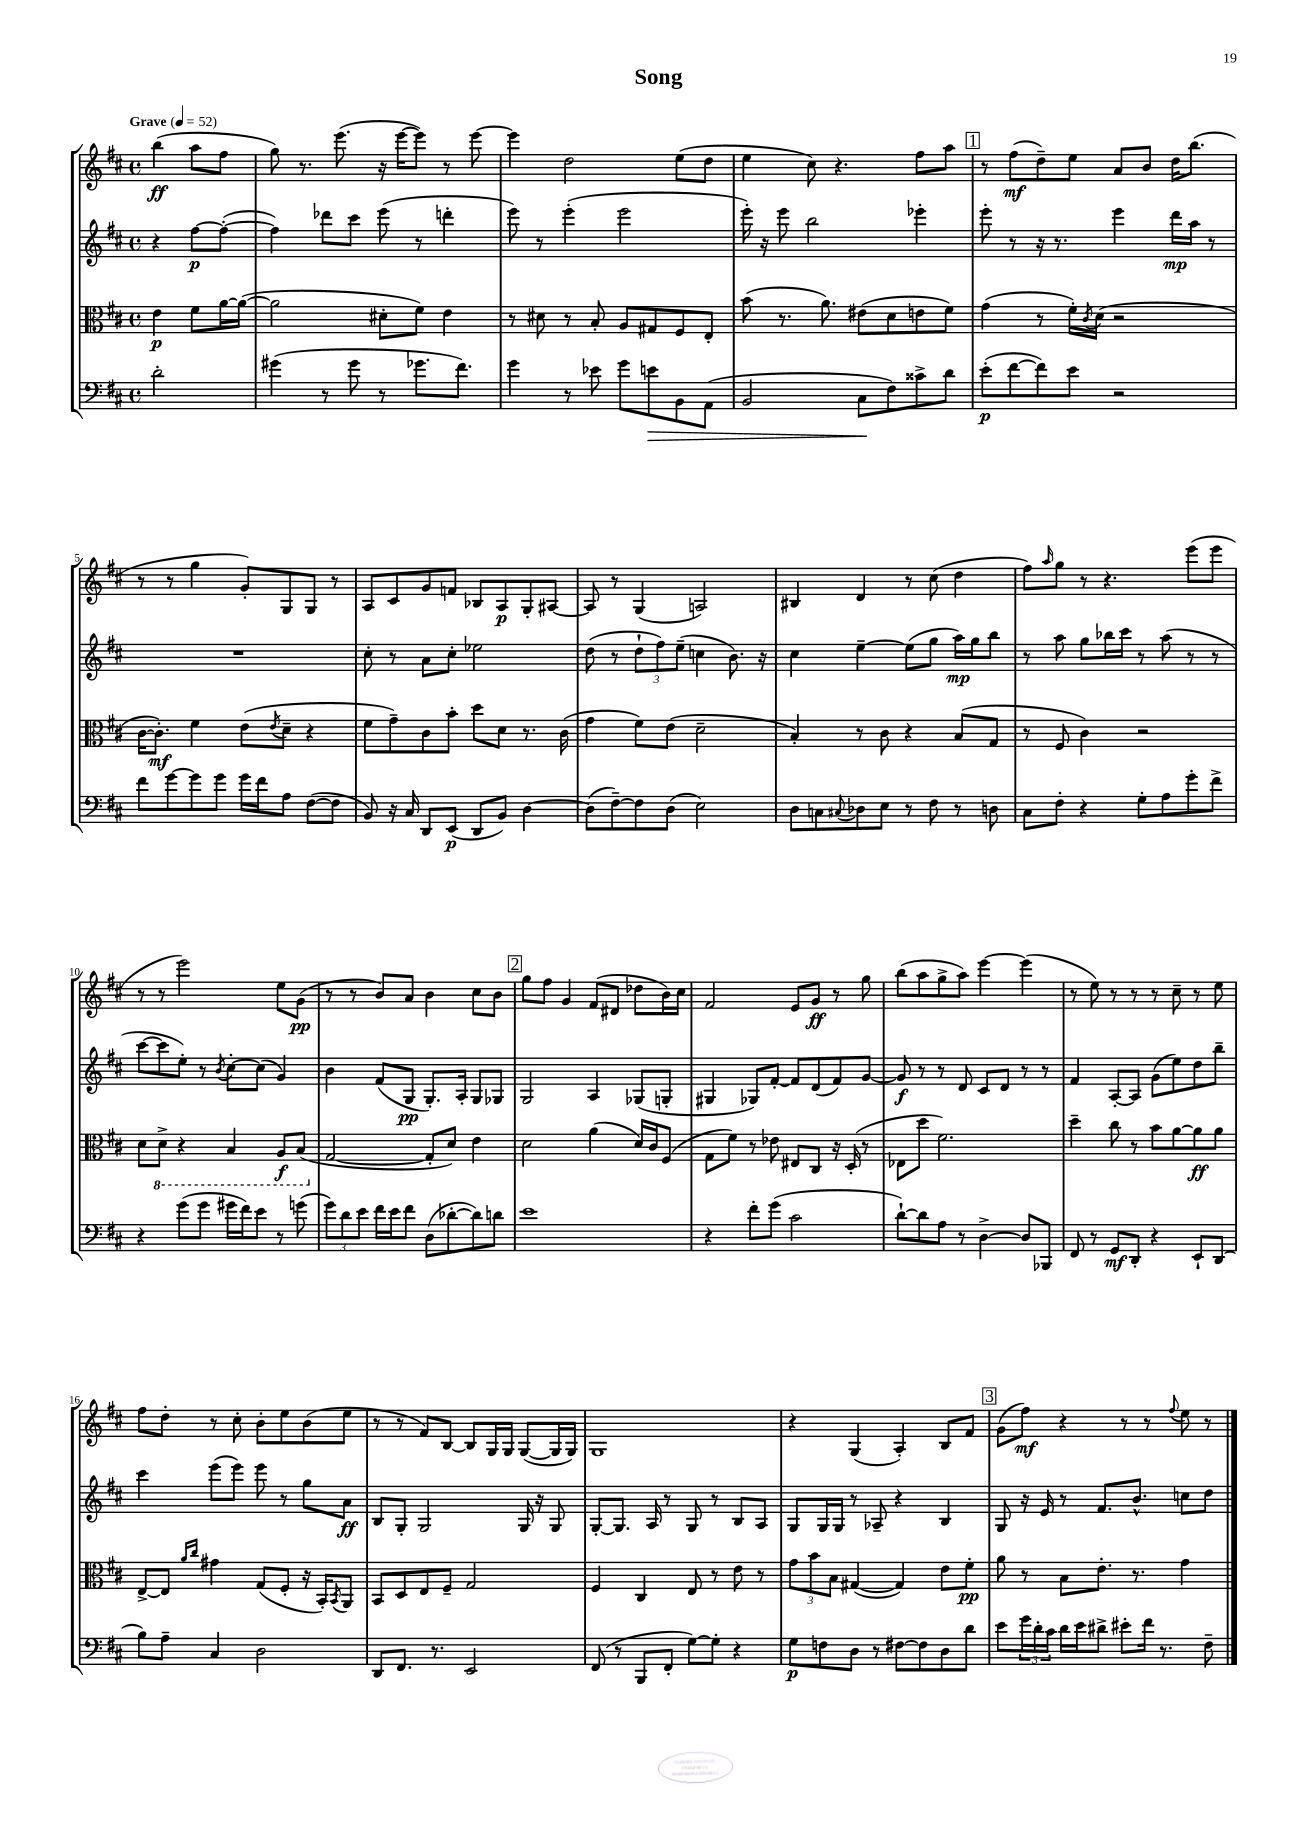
\header { title = "Song" }
<<
\new StaffGroup <<
\new Staff = "s0" {
    \clef treble \key d \major \defaultTimeSignature \time 4/4 \partial 2 \tempo "Grave" 4 = 52
    b''4\ff( a''8 fis''8 |
    g''8) r8. e'''8.( r16 e'''16~ e'''8) r8 e'''8~ |
    e'''4 d''2 e''8( d''8 |
    e''4 cis''8) r4. fis''8 a''8 |
    \mark \markup { \box "1" } r8 fis''8\mf( d''8--) e''8 a'8 b'8 d''16 b''8.( |
    r8 r8 g''4 g'8-.) g8 g8 r8 |
    a8 cis'8 g'8 f'8 bes8 a8\p g8-. ais8~ |
    ais8 r8 g4( a2) |
    bis4 d'4 r8 cis''8( d''4 |
    fis''8) \grace { a''16 } g''8 r8 r4. e'''8( e'''8 |
    r8 r8 e'''2) e''8 g'8\pp( |
    r8 r8 b'8) a'8 b'4 cis''8 b'8 |
    \mark \markup { \box "2" } g''8 fis''8 g'4 fis'8( dis'8 des''8 b'16) cis''16 |
    fis'2 e'8 g'8\ff r8 g''8 |
    b''8( a''8 g''8-> a''8) e'''4~ e'''4( |
    r8 e''8) r8 r8 r8 cis''8-- r8 e''8 |
    fis''8 d''8-. r8 cis''8-. b'8-. e''8 b'8( e''8 |
    r8 r8 fis'8) b8~ b8 g16 g16 g8~( g16 g16) |
    g1 |
    r4 g4( a4-.) b8 fis'8 |
    \mark \markup { \box "3" } g'8( fis''8\mf) r4 r8 r8 \appoggiatura { fis''8 } e''8 r8 \bar "|." |
}
\new Staff = "s1" {
    \clef treble \key d \major \defaultTimeSignature \time 4/4 \partial 2
    r4 fis''8~\p fis''8~-.( |
    fis''4) des'''8 cis'''8 e'''8( r8 d'''4-. |
    e'''8) r8 e'''4-.( e'''2 |
    e'''16-.) r16 e'''8 b''2 ees'''4-. |
    \mark \markup { \box "1" } e'''8-. r8 r16 r8. e'''4 d'''16\mp a''16 r8 |
    R1 |
    cis''8-. r8 a'8 cis''8-. ees''2 |
    d''8( r8 \tuplet 3/2 { d''8-! fis''8) e''8--( } c''4 b'8.) r16 |
    cis''4 e''4~-- e''8( g''8 a''16\mp) g''16 b''8 |
    r8 a''8 g''8 bes''16 cis'''16 r8 a''8( r8 r8 |
    cis'''8~ cis'''8 e''8-.) r8 \acciaccatura { b'8 } cis''8~-. cis''8( g'4) |
    b'4 fis'8( g8\pp g8.-.) a16-. g8 ges8 |
    \mark \markup { \box "2" } g2 a4 ges8( g8-. |
    gis4 ges8) fis'8~-. fis'8 d'8( fis'8) g'8~ |
    g'8\f r8 r8 d'8 cis'8 d'8 r8 r8 |
    fis'4 a8~-. a8 g'8( e''8) d''8 b''8-- |
    cis'''4 e'''8( e'''8) e'''8 r8 g''8 a'8\ff |
    b8 g8-. g2 g16 r16 g8 |
    g8~-. g8. a16 r8 g8 r8 b8 a8 |
    g8 g16 g16 r8 aes8-- r4 b4 |
    \mark \markup { \box "3" } g8 r16 e'16 r8 fis'8. b'8.-^ c''8 d''8 \bar "|." |
}
\new Staff = "s2" {
    \clef alto \key d \major \defaultTimeSignature \time 4/4 \partial 2
    e'4\p fis'8 a'16~ a'16~( |
    a'2 dis'8-. fis'8) e'4 |
    r8 dis'8 r8 b8-. a8 gis8 fis8 e8-. |
    b'8( r8. a'8.) eis'8( d'8 e'8 fis'8) |
    \mark \markup { \box "1" } g'4( r8 fis'16-.) \acciaccatura { cis'8 } d'16( r2 |
    cis'16~ cis'8.-.\mf) fis'4 e'8( \acciaccatura { e'8 } d'8-- r4 |
    fis'8 g'8--) cis'8 b'8-. d''8 d'8 r8. cis'16( |
    g'4 fis'8) e'8( d'2-- |
    b4-.) r8 cis'8 r4 b8( g8 |
    r8 fis8 cis'4) r2 |
    d'8 \ottava #-1 d8-> r4 b,4 a,8\f b,8( \ottava #0 |
    g2~ g8-. d'8) e'4 |
    \mark \markup { \box "2" } d'2 a'4( d'16) cis'16 fis8( |
    g8 fis'8) r8 ees'8 eis8 cis8 r16 d16-.( r8 |
    ees8 d''8 fis'2.) |
    d''4-- cis''8 r8 b'8 a'8~ a'8\ff a'8 |
    e8~-> e8 \grace { a'16 cis''16 } gis'4 g8( fis8-. r16 b,16-.) \acciaccatura { b,8 } a,8 |
    b,8 d8 e8 fis8-- g2 |
    fis4 cis4 e8 r8 e'8 r8 |
    \tuplet 3/2 { g'8 b'8 b8 } gis4~( gis4) e'8 fis'8-.\pp |
    \mark \markup { \box "3" } a'8 r8 b8 e'8.-. r8. g'4 \bar "|." |
}
\new Staff = "s3" {
    \clef bass \key d \major \defaultTimeSignature \time 4/4 \partial 2
    d'2-. |
    gis'4( r8 gis'8 r8 ges'8. fis'8.) |
    g'4 r8 ees'8 g'8 e'8\> b,8 a,8( |
    b,2 cis8\! fis8) cisis'8-> d'8 |
    \mark \markup { \box "1" } e'8-.\p( fis'8~ fis'8) e'8 r2 |
    fis'8 g'8~ g'8 g'8 g'16 fis'16 a8 fis8~( fis8 |
    b,8) r16 cis16 d,8 e,8\p( d,8 b,8) d4~ |
    d8( fis8~--) fis8 d8( e2) |
    d8 c8 \appoggiatura { cis8 } des8 e8 r8 fis8 r8 d8 |
    cis8 fis8-. r4 g8-. a8 g'8-. fis'8-> |
    r4 g'8( g'8 gis'16 fis'16) e'8 r8 g'8( |
    \tuplet 3/2 { g'8) d'8 e'8 } fis'16 e'16 fis'8 d8( des'8~-. des'8) d'8 |
    \mark \markup { \box "2" } e'1 |
    r4 fis'8-. g'8( cis'2 |
    d'8~-!) d'8 a8 r8 d4~-> d8 bes,,8 |
    fis,8 r8 g,8\mf d,8-. r4 e,8-! d,8( |
    b8) a8-- cis4 d2 |
    d,8 fis,8. r8. e,2 |
    fis,8( r8 b,,8 fis,8-. g8~) g8-. r4 |
    g8\p f8 d8 r8 fis8~ fis8 d8 d'8 |
    \mark \markup { \box "3" } e'8 \tuplet 3/2 { g'16 d'16-. cis'16 } d'16 e'16 dis'8-> eis'8-. fis'16 r8. fis8-- \bar "|." |
}
>>
>>
